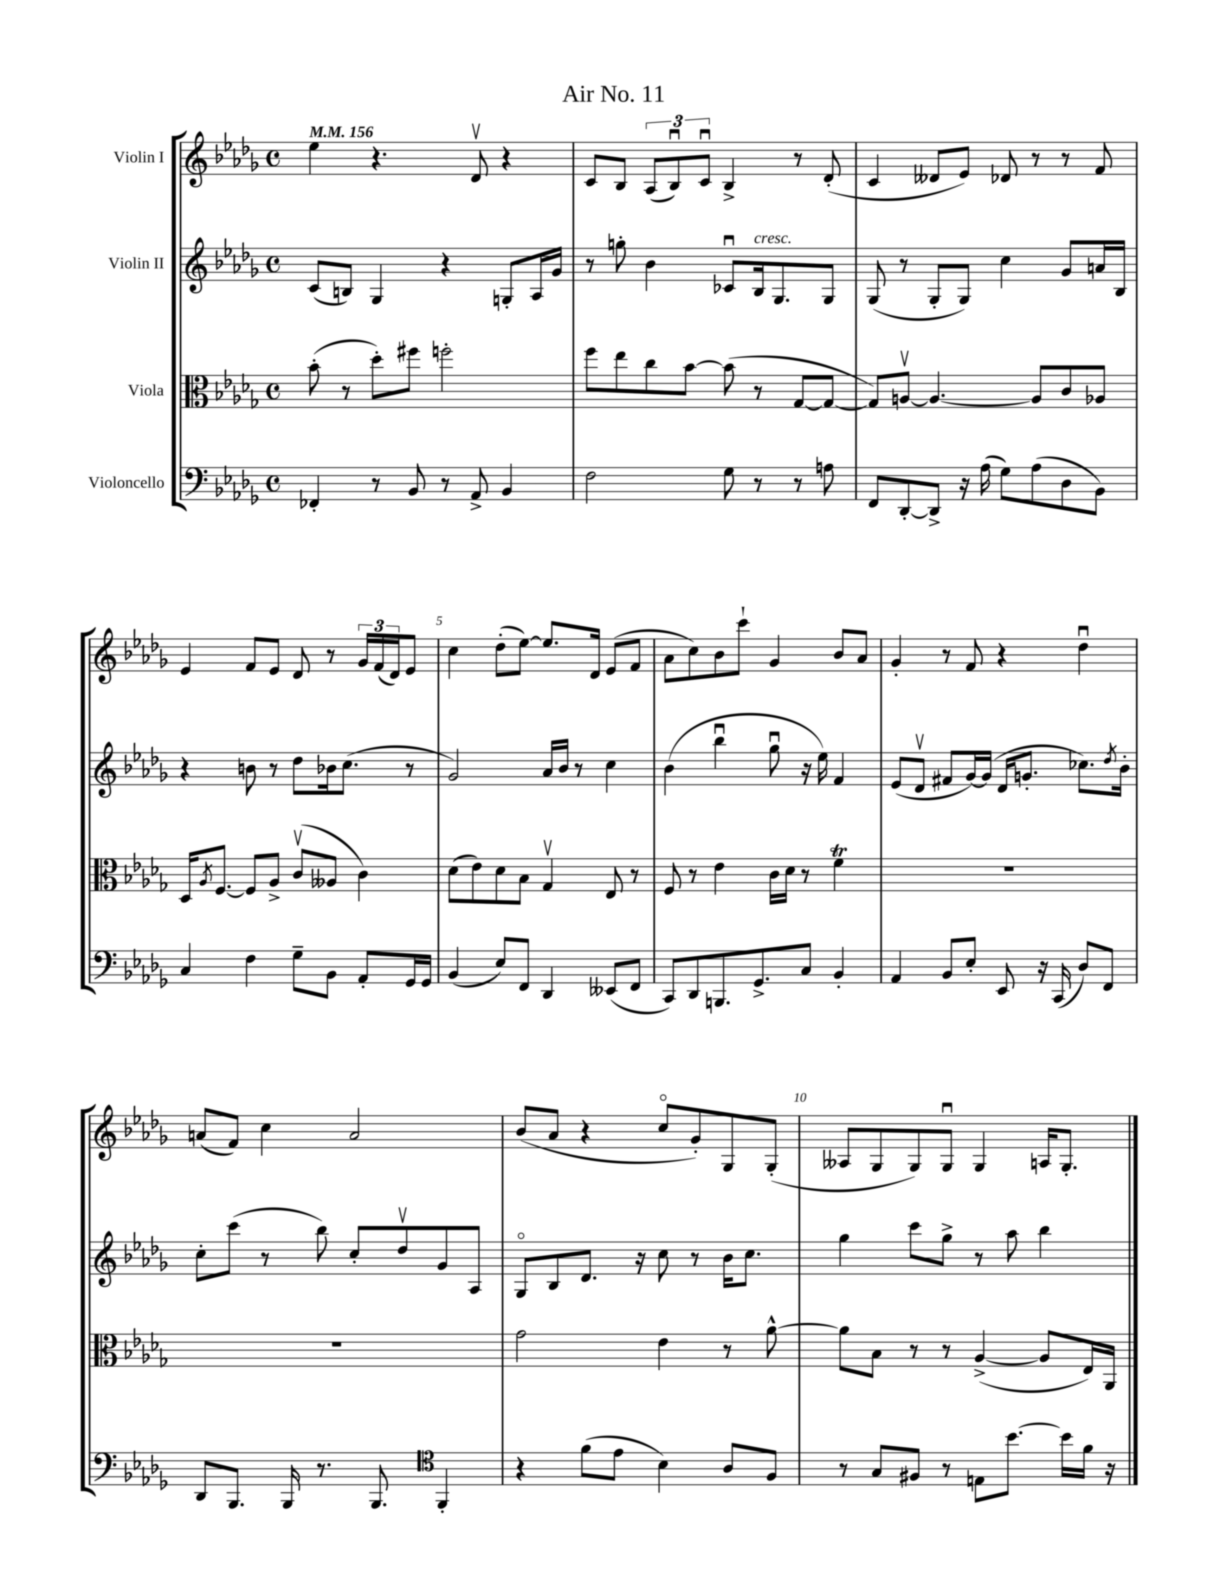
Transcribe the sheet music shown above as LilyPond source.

\header { title = "Air No. 11" }
<<
\new StaffGroup <<
\new Staff = "s0" \with { instrumentName = "Violin I" } {
    \clef treble \key des \major \defaultTimeSignature \time 4/4 \tempo 4 = 156
    ees''4 r4. des'8\upbow r4 |
    c'8 bes8 \tuplet 3/2 { aes8( bes8\downbow) c'8\downbow } bes4-> r8 des'8-.( |
    c'4 deses'8 ees'8) des'8 r8 r8 f'8 |
    ees'4 f'8 ees'8 des'8 r8 \tuplet 3/2 { ges'16 f'16( des'16) } ees'8 |
    c''4 des''8-.( ees''8~) ees''8. des'16 ees'8( f'8 |
    aes'8 c''8) bes'8 c'''8-! ges'4 bes'8 aes'8 |
    ges'4-. r8 f'8 r4 des''4\downbow |
    a'8( f'8) c''4 a'2 |
    bes'8( aes'8 r4 c''8\flageolet ges'8-.) ges8 ges8-.( |
    aeses8 ges8 ges8) ges8\downbow ges4 a16 ges8.-. \bar "|." |
}
\new Staff = "s1" \with { instrumentName = "Violin II" } {
    \clef treble \key des \major \defaultTimeSignature \time 4/4
    c'8( b8) ges4 r4 g8-. aes16 ges'16 |
    r8 g''8-. bes'4 ces'8\downbow bes16^\markup { \italic "cresc." } ges8. ges8 |
    ges8( r8 ges8-. ges8) c''4 ges'8 a'16 bes16 |
    r4 b'8 r8 des''8 bes'16 c''8.( r8 |
    ges'2) aes'16 bes'16 r8 c''4 |
    bes'4( bes''4\downbow ges''8\downbow r16 ees''16) f'4 |
    ees'8( des'8\upbow fis'8 ges'16~) ges'16( des'16 g'8.-. ces''8.) \acciaccatura { des''8 } bes'16-. |
    c''8-. c'''8( r8 bes''8) c''8-. des''8\upbow ges'8 aes8 |
    ges8\flageolet bes8 des'8. r16 c''8 r8 bes'16 c''8. |
    ges''4 c'''8 ges''8-> r8 aes''8 bes''4 \bar "|." |
}
\new Staff = "s2" \with { instrumentName = "Viola" } {
    \clef alto \key des \major \defaultTimeSignature \time 4/4
    bes'8-.( r8 des''8-.) fis''8 f''2-. |
    f''8 ees''8 c''8 bes'8~ bes'8( r8 ges8~ ges8~ |
    ges8) a8~\upbow a4.~ a8 c'8 aes8 |
    des16 \acciaccatura { aes8 } f8.~ f8 aes8-> c'8\upbow( aeses8 c'4) |
    des'8( ees'8) des'8 bes8 ges4\upbow ees8 r8 |
    f8 r8 ees'4 c'16 des'16 r8 f'4\trill |
    R1 |
    R1 |
    ges'2 ees'4 r8 aes'8~-^ |
    aes'8 bes8 r8 r8 aes4~->( aes8 ees16) aes,16 \bar "|." |
}
\new Staff = "s3" \with { instrumentName = "Violoncello" } {
    \clef bass \key des \major \defaultTimeSignature \time 4/4
    fes,4-. r8 bes,8 r8 aes,8-> bes,4 |
    f2 ges8 r8 r8 a8 |
    f,8 des,8~-. des,8-> r16 aes16( ges8) aes8( des8 bes,8) |
    c4 f4 ges8-- bes,8 aes,8-. ges,16 ges,16 |
    bes,4( ees8) f,8 des,4 eeses,8( f,8 |
    c,8) des,8 b,,8. ges,8.-> c8 bes,4-. |
    aes,4 bes,8 ees8-. ees,8 r16 c,16( des8) f,8 |
    des,8 bes,,8. bes,,16 r8. bes,,8. \clef tenor f,4-. |
    r4 f'8( ees'8 bes4) aes8 f8 |
    r8 ges8 fis8 r8 e8 bes'8.~ bes'16 f'16 r16 \bar "|." |
}
>>
>>
\layout { \context { \Score \override BarNumber.break-visibility = ##(#f #t #t) barNumberVisibility = #(every-nth-bar-number-visible 5) } }
